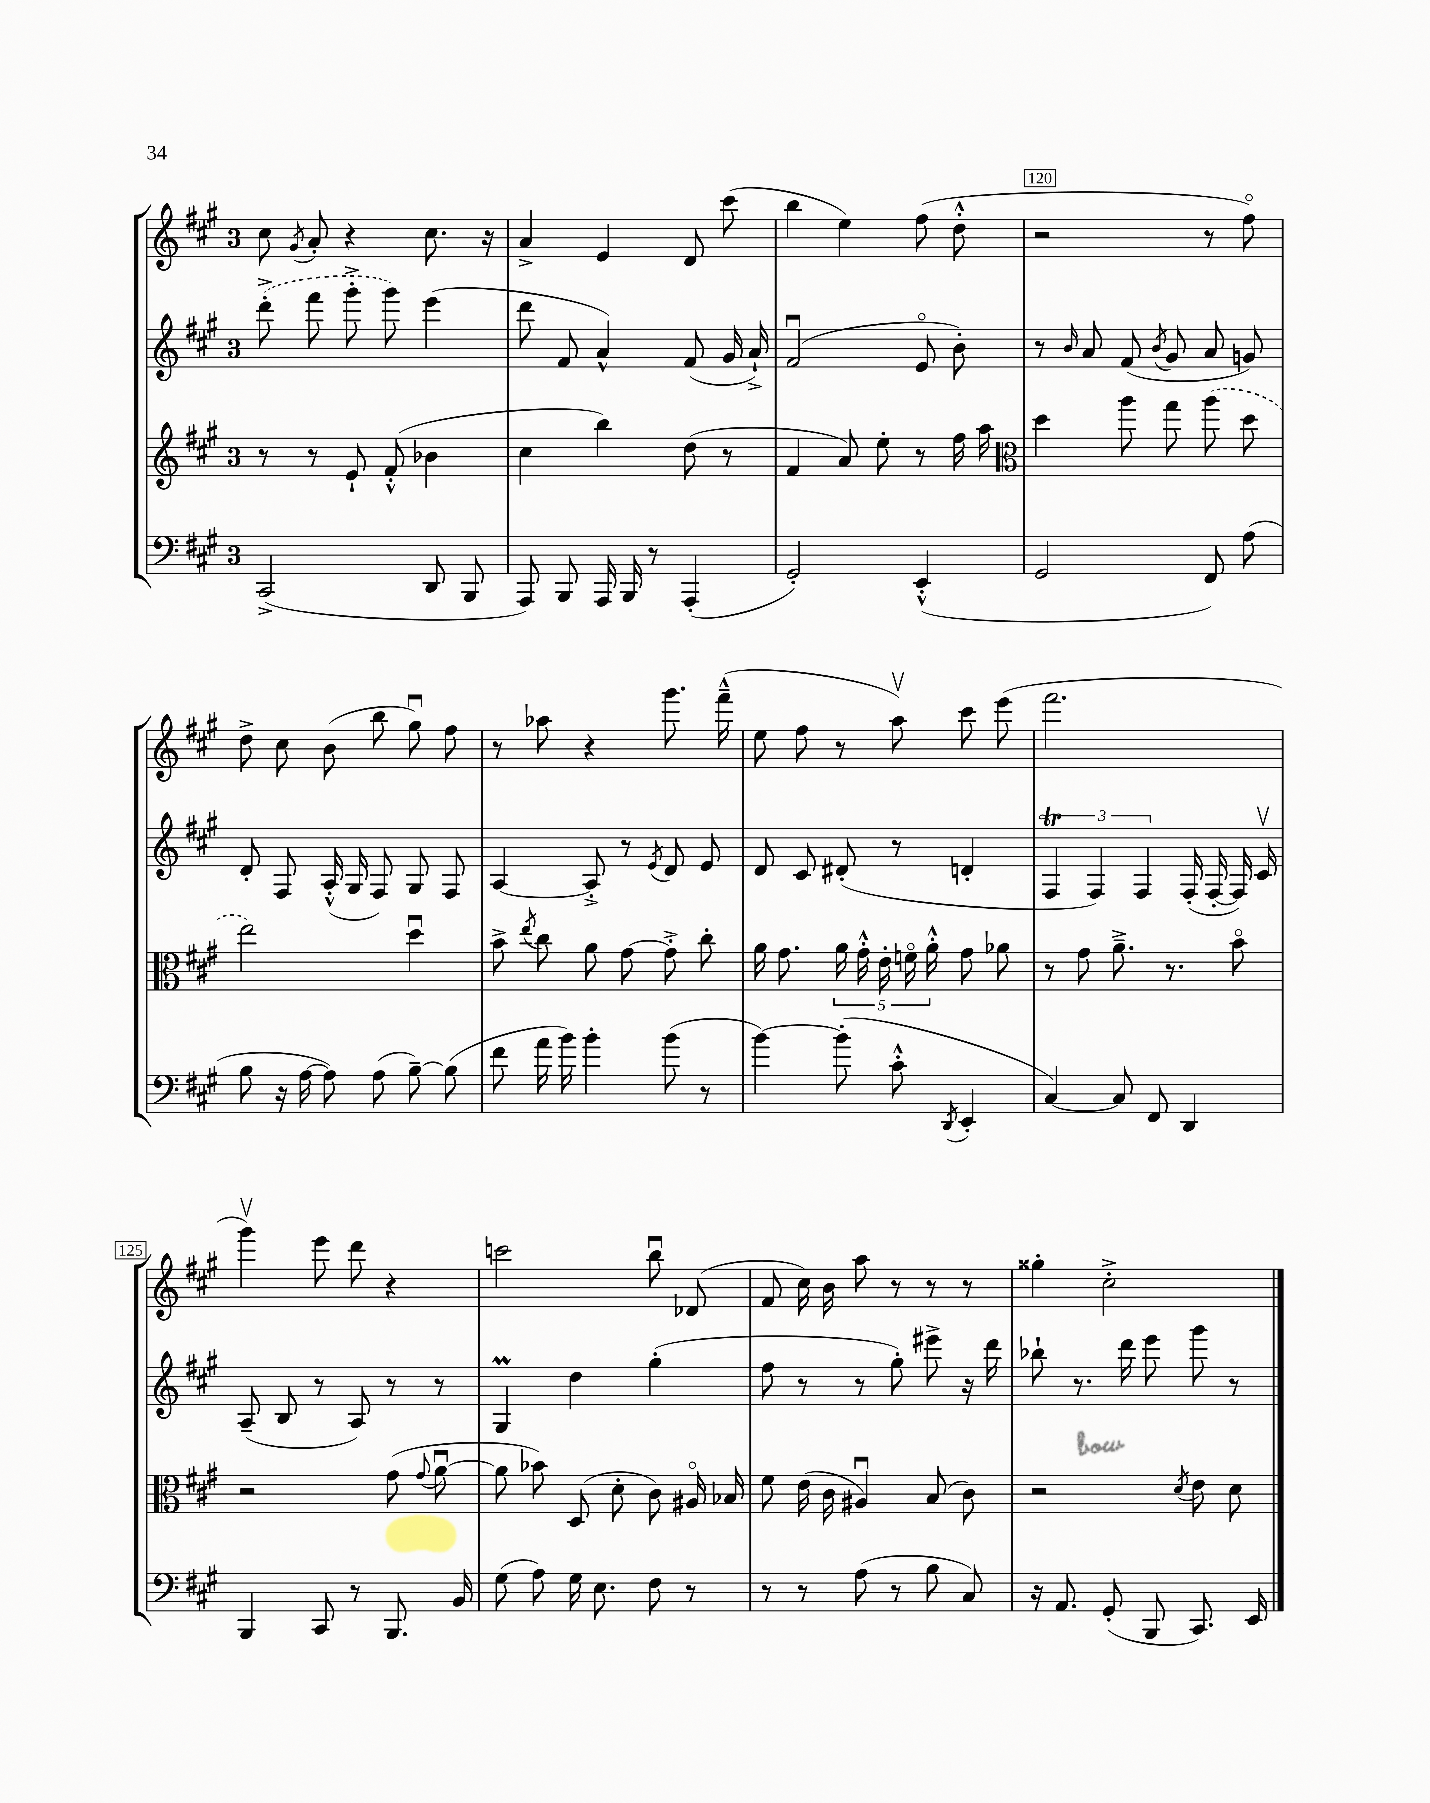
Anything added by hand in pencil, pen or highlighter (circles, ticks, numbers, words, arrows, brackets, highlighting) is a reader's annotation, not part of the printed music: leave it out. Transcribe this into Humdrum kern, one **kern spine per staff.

**kern	**kern	**kern	**kern
*staff4	*staff3	*staff2	*staff1
*clefF4	*clefG2	*clefG2	*clefG2
*k[f#c#g#]	*k[f#c#g#]	*k[f#c#g#]	*k[f#c#g#]
*M3/4	*M3/4	*M3/4	*M3/4
(2CC#^	8r	(8ddd'^	8cc#
.	.	.	8qg#
.	8r	8fff#	8a'
.	8e`	8ggg#'^	4r
.	(8f#'^^	8ggg#)	.
8DD	4b-	(4eee	8.cc#
8BBB	.	.	.
.	.	.	16r
=	=	=	=
8AAA)	4cc#	8ddd	4a^
8BBB	.	8f#	.
16AAA	4bb)	4a^^)	4e
16BBB	.	.	.
8r	.	.	.
(4AAA'	(8dd	(8f#	8d
.	8r	16g#	(8ccc#
.	.	16a`^)	.
=	=	=	=
2GG#')	4f#	(2f#u	4bb
.	8a)	.	4ee)
.	8ee'	.	.
(4EE'^^	8r	8eo	(8ff#
.	16ff#	8b')	8dd'^^
.	16aa	.	.
=	=	=	=
*	*clefC3	*	*
2GG#	4dd	8r	2r
.	.	16qqb	.
.	.	8a	.
.	8aa	(8f#	.
.	.	8qb	.
.	8gg#	8g#	.
8FF#)	(8aa	8a	8r
(8A	8dd	8g)	8ff#o)
=	=	=	=
8B	2ee)	8d'	8dd^
16r	.	8F#	8cc#
[16A	.	.	.
8A])	.	(16A'^^	(8b
.	.	16G#	.
(8A	.	8F#)	8bb
[8B~)	4ddu	8G#	8gg#u)
(8B]	.	8F#	8ff#
=	=	=	=
8f#	8b^	[4A	8r
.	8qee	.	.
16a	8cc#	.	8aa-
16b)	.	.	.
4b'	8a	8A'^]	4r
.	[8g#	8r	.
.	.	8qe	.
(8b	8g#'^]	8d	8.ggg#
8r	8cc#'	8e	.
.	.	.	(16fff#~^^
=	=	=	=
[4b)	16a	8d	8ee
.	8.g#	.	.
.	.	8c#	8ff#
(8b']	20a	(8d#'	8r
.	20g#'^^	.	.
.	20e'	.	.
8c#'^^	.	8r	8aav)
.	20fo	.	.
.	20a'^^	.	.
8qDD	.	.	.
4EE'	8g#	4d'	8ccc#
.	8a-	.	(8eee
=	=	=	=
[4C#)	8r	6F#	2.fff#
.	8g#	.	.
.	.	6F#)	.
8C#]	8.a~^	.	.
.	.	6F#	.
8FF#	.	.	.
.	8.r	.	.
4DD	.	(16F#'	.
.	.	[16F#'	.
.	8bo	16F#])	.
.	.	16c#v	.
=	=	=	=
4BBB	2r	(8A~	4ggg#v)
.	.	8B	.
8CC#	.	8r	8eee
8r	.	8A)	8ddd
8.BBB	(8g#	8r	4r
.	8qqg#	.	.
.	[8au	8r	.
16BB	.	.	.
=	=	=	=
(8G#	8a]	4G#	2ccc
8A)	8b-)	.	.
16G#	(8D	4dd	.
8.E	.	.	.
.	8d'	.	.
8F#	8c#)	(4gg#'	8bbu
8r	16A#o	.	(8d-
.	16B-	.	.
=	=	=	=
8r	8f#	8ff#	8f#
8r	(16e	8r	16cc#)
.	16c#	.	16b
(8A	4A#u)	8r	8aa
8r	.	8gg#')	8r
8B	(8B	8eee#^	8r
8C#)	8c#)	16r	8r
.	.	16ddd	.
=	=	=	=
16r	2r	8bb-`	4gg##'
8.AA	.	.	.
.	.	8.r	.
(8GG#'	.	.	2cc#'^
.	.	16ddd	.
8BBB	.	8eee	.
.	8qd	.	.
8.CC#)	8e	8ggg#	.
.	8d	8r	.
16EE	.	.	.
==	==	==	==
*-	*-	*-	*-
